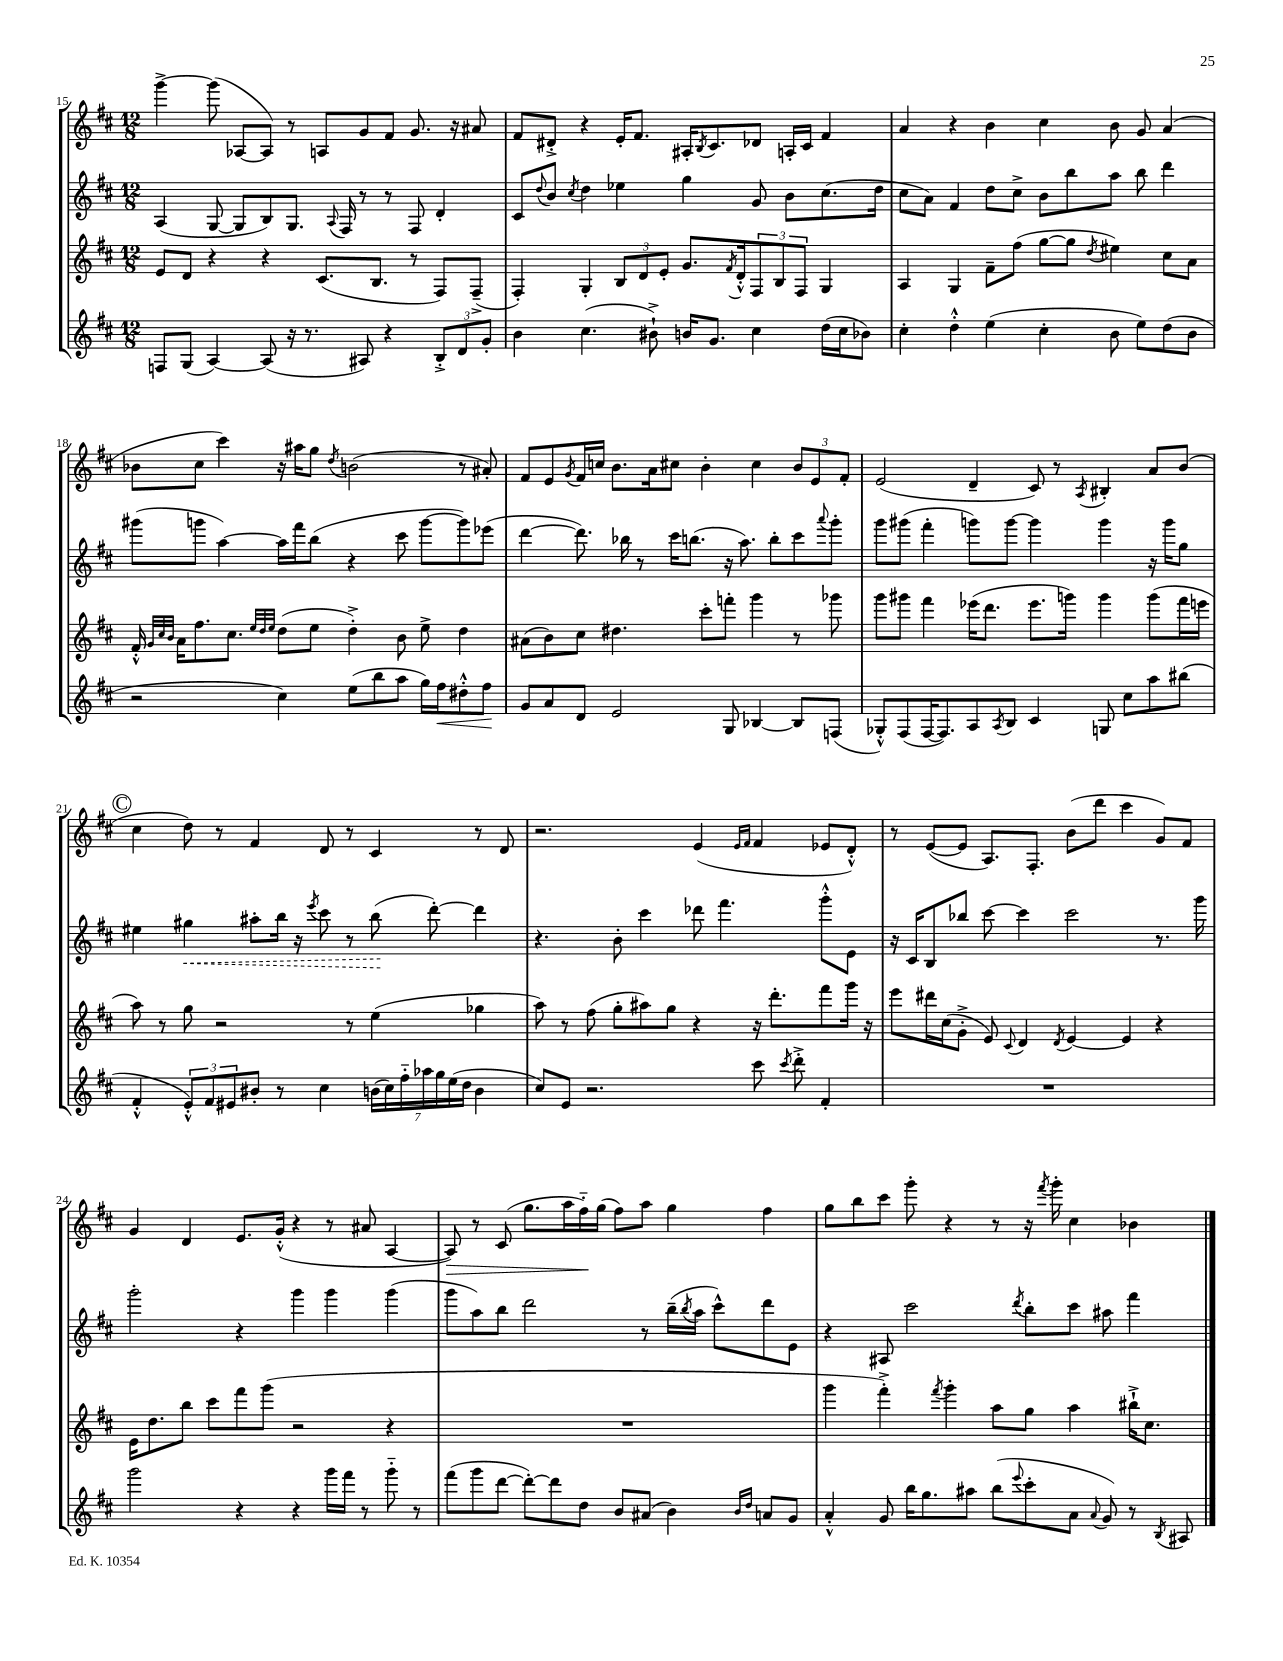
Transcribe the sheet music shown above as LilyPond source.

<<
\new StaffGroup <<
\new Staff = "s0" {
    \clef treble \key d \major \numericTimeSignature \time 12/8
    g'''4~-> g'''8( aes8~ aes8) r8 a8 g'8 fis'8 g'8. r16 ais'8 |
    fis'8 dis'8-.-> r4 e'16-. fis'8. ais16-. \acciaccatura { b8 } cis'8. des'8 a16-. cis'16 fis'4 |
    a'4 r4 b'4 cis''4 b'8 g'8 a'4( |
    bes'8 cis''8 cis'''4) r16 ais''16 g''8 \acciaccatura { d''8 } b'2( r8 ais'8-.) |
    fis'8 e'8 \acciaccatura { g'8 } fis'16 c''16 b'8. a'16 cis''8 b'4-. cis''4 \tuplet 3/2 { b'8 e'8 fis'8-. } |
    e'2( d'4-- cis'8) r8 \acciaccatura { a8 } bis4-. a'8 b'8( |
    \mark \markup { \circle "C" } cis''4 d''8) r8 fis'4 d'8 r8 cis'4 r8 d'8 |
    r2. e'4( \grace { e'16 fis'16 } fis'4 ees'8 d'8-.-^) |
    r8 e'8~( e'8 a8.) fis8.-. b'8( d'''8 cis'''4 g'8) fis'8 |
    g'4 d'4 e'8. g'16-.-^( r4 r8 ais'8 a4~ |
    a8\>) r8 cis'8( g''8. a''16 fis''16-_\!) g''16( fis''8) a''8 g''4 fis''4 |
    g''8 b''8 cis'''8 g'''8-. r4 r8 r16 \acciaccatura { fis'''8 } g'''16-. cis''4 bes'4 \bar "|." |
}
\new Staff = "s1" {
    \clef treble \key d \major \numericTimeSignature \time 12/8
    a4( g8~ g8 b8) g8. \appoggiatura { a8 } fis16 r8 r8 fis8 d'4-. |
    cis'8 \appoggiatura { d''8 } b'8 \acciaccatura { cis''8 } d''4 ees''4 g''4 g'8 b'8 cis''8.( d''16 |
    cis''8 a'8) fis'4 d''8 cis''8-> b'8 b''8 a''8 b''8 d'''4 |
    gis'''8( g'''8 a''4~) a''16 fis'''16 b''8( r4 cis'''8 g'''8~ g'''8) ees'''8( |
    d'''4~ d'''8.) bes''16 r8 cis'''16 b''8.( r16 a''8.) b''8-. cis'''8 \appoggiatura { a'''8 } g'''8-. |
    g'''8 gis'''8( fis'''4-. g'''8) g'''8~ g'''4 g'''4 r16 g'''16 g''8 |
    \mark \markup { \circle "C" } eis''4 \once \override Hairpin.style = #'dashed-line gis''4\< ais''8-. b''16 r16 \acciaccatura { e'''8 } cis'''8 r8 b''8\!( d'''8~-.) d'''4 |
    r4. b'8-. cis'''4 des'''8 fis'''4. g'''8-.-^ e'8 |
    r16 cis'16 b8 bes''8 cis'''8~ cis'''4 cis'''2 r8. g'''16 |
    g'''2-. r4 g'''4 g'''4 g'''4( |
    g'''8 a''8) b''8 d'''2 r8 b''16--( \acciaccatura { b''8 } a''16 cis'''8-^) d'''8 e'8 |
    r4 ais8 cis'''2 \acciaccatura { d'''8 } b''8-. cis'''8 ais''8 fis'''4 \bar "|." |
}
\new Staff = "s2" {
    \clef treble \key d \major \numericTimeSignature \time 12/8
    e'8 d'8 r4 r4 cis'8.( b8. r8 fis8) fis8--->( |
    fis4-.) g4-. \tuplet 3/2 { b8 d'8 e'8-. } g'8. \acciaccatura { fis'8 } d'16-.-^ \tuplet 3/2 { fis8 b8 fis8 } g4 |
    a4 g4 fis'8-- fis''8( g''8~ g''8 \acciaccatura { d''8 } eis''4) cis''8 a'8 |
    fis'16-.-^ \grace { g'32 cis''32 b'32 } a'16 fis''8. cis''8. \grace { e''32 d''32 e''32 } d''8( e''8 d''4-.->) b'8 e''8-> d''4 |
    ais'8( b'8) cis''8 dis''4. cis'''8-. f'''8-. g'''4 r8 ges'''8 |
    g'''8 gis'''8 fis'''4 ees'''16( d'''8. ees'''8. g'''16) g'''4 g'''8( fis'''16 e'''16 |
    \mark \markup { \circle "C" } a''8) r8 g''8 r2 r8 e''4( ges''4 |
    a''8) r8 fis''8( g''8-. ais''8) g''8 r4 r16 d'''8.-. fis'''8 g'''16 r16 |
    e'''8 dis'''16 cis''16( g'8-.-> e'8) \appoggiatura { cis'8 } d'4 \acciaccatura { d'8 } e'4~ e'4 r4 |
    e'16 d''8. b''8 cis'''8 fis'''8 g'''8( r2 r4 |
    R1. |
    g'''4 fis'''4-.->) \acciaccatura { fis'''8 } g'''4-. a''8 g''8 a''4 bis''16-!-> cis''8. \bar "|." |
}
\new Staff = "s3" {
    \clef treble \key d \major \numericTimeSignature \time 12/8
    f8 g8( a4~) a8( r16 r8. ais8) r4 \tuplet 3/2 { b8-.-> d'8 g'8-. } |
    b'4 cis''4.( bis'8-!->) b'16 g'8. cis''4 d''16( cis''16 bes'8) |
    cis''4-. d''4-.-^ e''4( cis''4-. b'8 e''8) d''8( b'8 |
    r2 cis''4) e''8( b''8 a''8 g''16) fis''16\< dis''8-.-^ fis''8\! |
    g'8 a'8 d'8 e'2 g8 bes4~ bes8 f8( |
    ges8-.-^) fis8( fis16~ fis8.) a8 \acciaccatura { a8 } b8 cis'4 g8 cis''8 a''8 bis''8( |
    \mark \markup { \circle "C" } fis'4-.-^ \tuplet 3/2 { e'8-.-^) fis'8 eis'8 } bis'8-. r8 cis''4 \tuplet 7/4 { b'16( cis''16) fis''16-_ aes''16 g''16 e''16( d''16 } b'4 |
    cis''8) e'8 r2. cis'''8 \acciaccatura { cis'''8 } d'''8-.-> fis'4-. |
    R1. |
    g'''2 r4 r4 g'''16 fis'''16 r8 g'''8-_ r8 |
    fis'''8( g'''8 d'''8~ d'''8~-.) d'''8 d''8 b'8 ais'8( b'4) \grace { b'16 d''16 } a'8 g'8 |
    a'4-.-^ g'8 b''16 g''8. ais''8 b''8( \appoggiatura { e'''8 } cis'''8-. a'8 \appoggiatura { a'8 } g'8) r8 \acciaccatura { b8 } ais8 \bar "|." |
}
>>
>>
\layout { \context { \Score currentBarNumber = #15 } }
